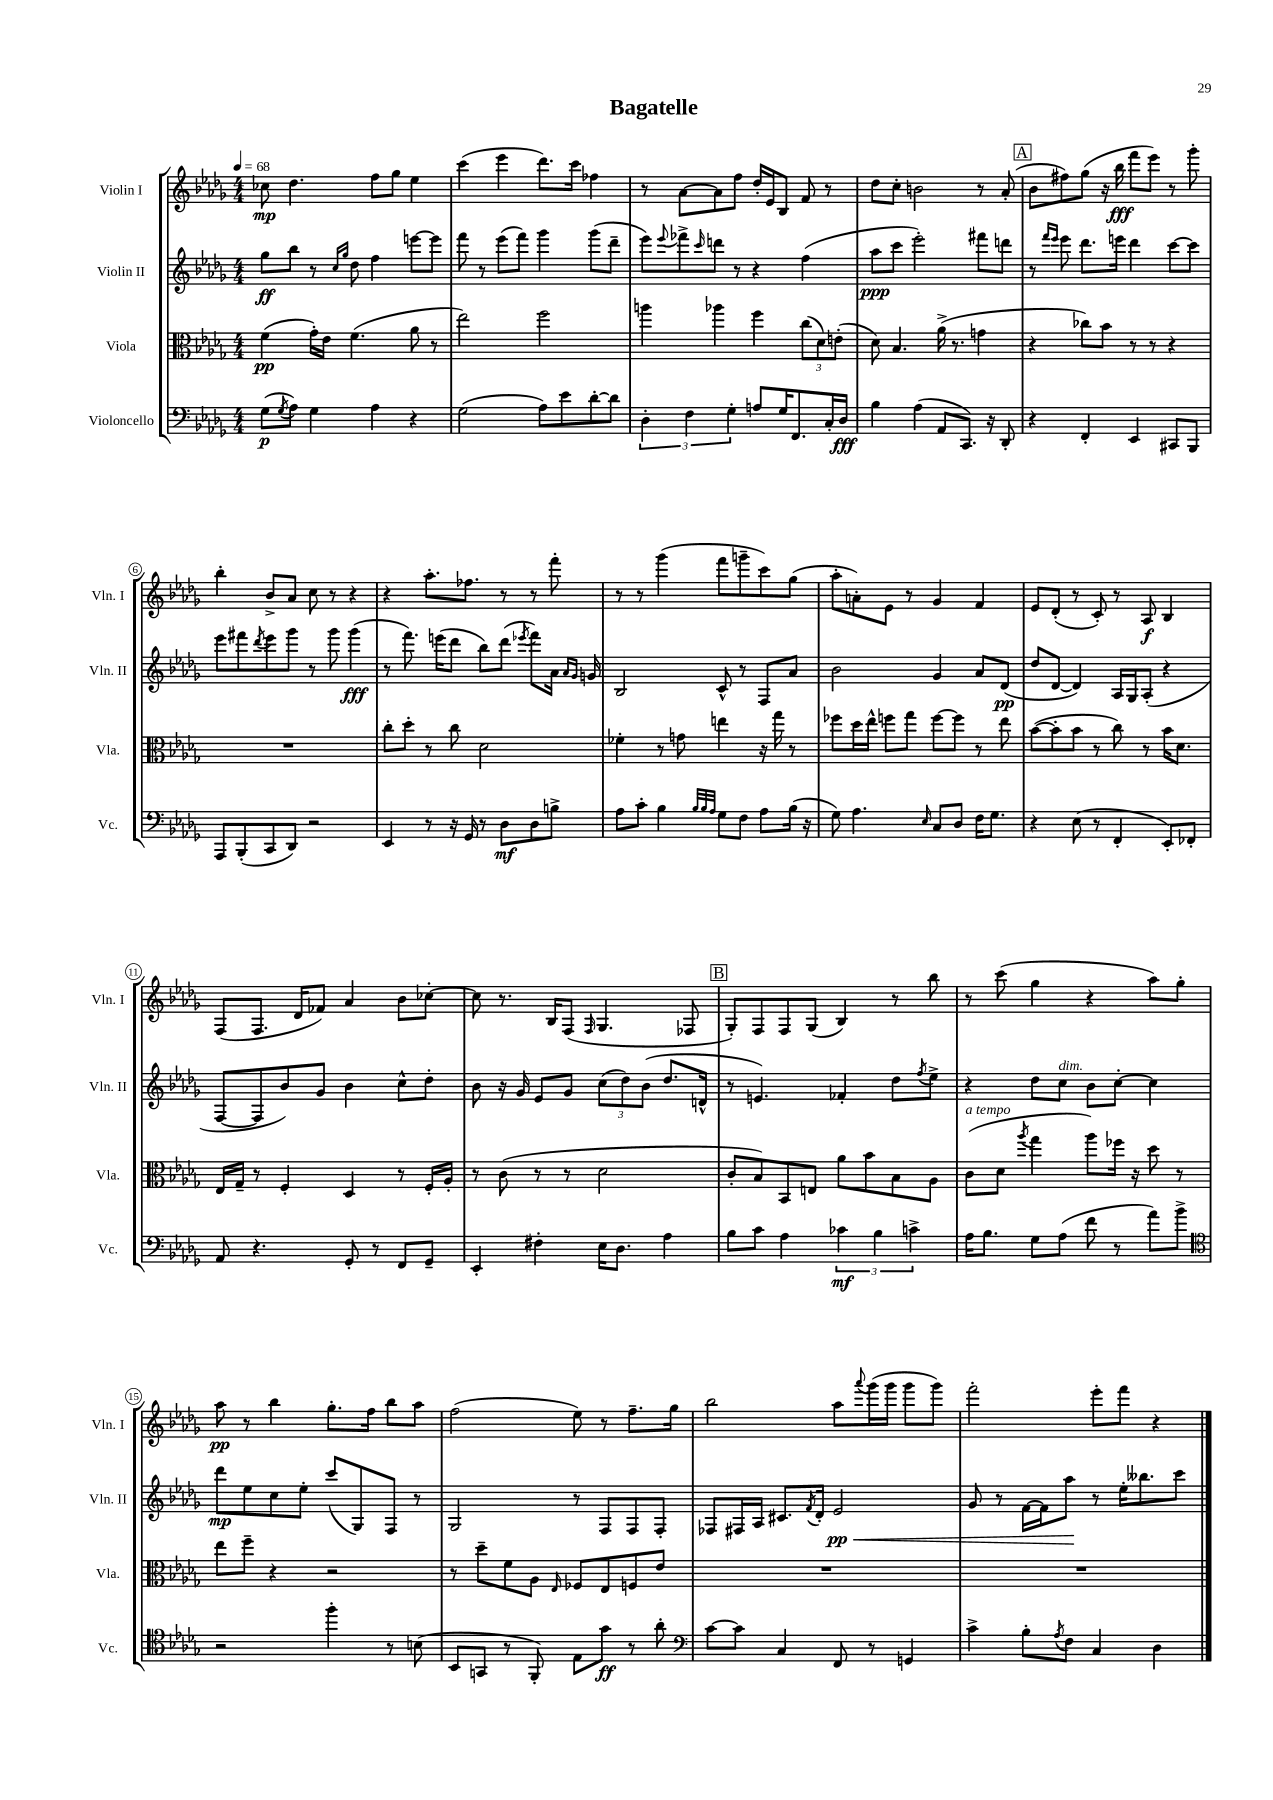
\header { title = "Bagatelle" }
<<
\new StaffGroup <<
\new Staff = "s0" \with { instrumentName = "Violin I" shortInstrumentName = "Vln. I" } {
    \clef treble \key des \major \numericTimeSignature \time 4/4 \tempo 4 = 68
    ces''8\mp des''4. f''8 ges''8 ees''4 |
    c'''4( ees'''4 des'''8.) c'''16 fes''4 |
    r8 aes'8~ aes'8 f''8 des''16-. ees'16 bes8 f'8 r8 |
    des''8 c''8-. b'2 r8 aes'8-.( |
    \mark \markup { \box "A" } bes'8 fis''8) ges''8( r16 bes''16\fff f'''8 ees'''8) r8 ges'''8-. |
    bes''4-. bes'8-> aes'8 c''8 r8 r4 |
    r4 aes''8.-. fes''8. r8 r8 f'''8-. |
    r8 r8 ges'''4( f'''8 g'''8-- c'''8) ges''8( |
    aes''8-. a'8-.) ees'8 r8 ges'4 f'4 |
    ees'8 des'8-.( r8 c'8-.) r8 aes8\f bes4 |
    f8( f8. des'16 fes'8) aes'4 bes'8 ces''8~-. |
    ces''8 r8. bes16 f8( \grace { f16 } ges4. fes8 |
    \mark \markup { \box "B" } ges8-.) f8 f8 ges8( bes4) r8 bes''8 |
    r8 c'''8( ges''4 r4 aes''8) ges''8-. |
    aes''8\pp r8 bes''4 ges''8.-. f''16 bes''8 aes''8 |
    f''2( ees''8) r8 f''8.-- ges''16 |
    bes''2 aes''8 \appoggiatura { aes'''8 } ges'''16( ges'''16 ges'''8 ges'''8) |
    f'''2-. ees'''8-. f'''8 r4 \bar "|." |
}
\new Staff = "s1" \with { instrumentName = "Violin II" shortInstrumentName = "Vln. II" } {
    \clef treble \key des \major \numericTimeSignature \time 4/4
    ges''8\ff bes''8 r8 \grace { c''16 ges''16 } des''8 f''4 e'''8~ e'''8 |
    f'''8 r8 ees'''8( f'''8) ges'''4 ges'''8( des'''8-- |
    ees'''8) \appoggiatura { ees'''8 } fes'''8-> \grace { c'''16 } d'''8 r8 r4 f''4( |
    aes''8\ppp c'''8 ees'''2-.) fis'''8 d'''8 |
    \mark \markup { \box "A" } r8 \grace { f'''16 ees'''16 } ees'''8 des'''8. e'''16 des'''4 c'''8~ c'''8 |
    ees'''8 fis'''8 \acciaccatura { des'''8 } ees'''8 ges'''8 r8 ges'''8 ges'''4\fff( |
    r8 f'''8.) e'''16( des'''8 bes''8) des'''8( \acciaccatura { ees'''8 } f'''8) aes'16 \grace { aes'16 ges'16 } g'16 |
    bes2 c'8-^ r8 f8 aes'8 |
    bes'2 ges'4 aes'8 des'8\pp( |
    des''8 des'8~ des'4) aes16 ges16 aes8-.( r4 |
    f8~ f8 bes'8) ges'8 bes'4 c''8-^ des''8-. |
    bes'8 r16 ges'16 ees'8 ges'8 \tuplet 3/2 { c''8( des''8) bes'8( } des''8. d'16-^ |
    \mark \markup { \box "B" } r8 e'4.) fes'4-. des''8 \acciaccatura { f''8 } ees''8-> |
    r4 des''8 c''8^\markup { \italic "dim." } bes'8 c''8~-. c''4 |
    des'''8\mp ees''8 c''8 ees''8-. c'''8( ges8) f8 r8 |
    ges2 r8 f8 f8 f8-. |
    fes8 fis16 aes16 cis'8. \acciaccatura { f'8 } des'16-. ees'2\pp\< |
    ges'8 r8 f'16~ f'16 aes''8\! r8 ees''16-. beses''8. c'''8 \bar "|." |
}
\new Staff = "s2" \with { instrumentName = "Viola" shortInstrumentName = "Vla." } {
    \clef alto \key des \major \numericTimeSignature \time 4/4
    f'4\pp( ges'16-.) ees'16 f'4.( aes'8 r8 |
    ees''2) f''2 |
    a''4 aes''4 f''4 \tuplet 3/2 { c''8( des'8) e'8-.( } |
    des'8) bes4. aes'16->( r8. g'4 |
    \mark \markup { \box "A" } r4 ces''8) bes'8 r8 r8 r4 |
    R1 |
    c''8-. des''8-. r8 c''8 des'2 |
    fes'4-. r8 g'8 e''4 r16 ges''16 r8 |
    fes''8 des''16 ees''16-^ f''8 ges''8 f''8~ f''8 r8 ees''8 |
    bes'8~( bes'8-. bes'8 r8 c''8) r8 bes'16 des'8. |
    ees16 ges16-- r8 f4-. des4 r8 f16-. aes16-. |
    r8 c'8( r8 r8 des'2 |
    \mark \markup { \box "B" } c'8-. bes8) bes,8 e8 aes'8 bes'8 bes8 aes8 |
    c'8^\markup { \italic "a tempo" }( des'8 \acciaccatura { aes''8 } ges''4 aes''8) fes''16 r16 des''8 r8 |
    ees''8 f''8-- r4 r2 |
    r8 des''8-- f'8 aes8 \grace { ees16 } fes8 ees8 f8 ees'8 |
    R1 |
    R1 \bar "|." |
}
\new Staff = "s3" \with { instrumentName = "Violoncello" shortInstrumentName = "Vc." } {
    \clef bass \key des \major \numericTimeSignature \time 4/4
    ges8\p( \acciaccatura { ges8 } aes8) ges4 aes4 r4 |
    ges2( aes8) ees'8 des'8~-. des'8 |
    \tuplet 3/2 { des4-. f4 ges4-. } a8 ges16 f,8. c16-. des16\fff |
    bes4 aes4( aes,8 c,8.) r16 des,8-. |
    \mark \markup { \box "A" } r4 f,4-. ees,4 cis,8 bes,,8 |
    aes,,8 bes,,8-.( c,8 des,8) r2 |
    ees,4 r8 r16 ges,16 r8 des8\mf des8 b8-> |
    aes8 c'8-. bes4 \grace { bes32 bes32 aes32 } ges8 f8 aes8 bes16( r16 |
    ges8) aes4. \grace { ees16 } c8 des8 f16 ges8. |
    r4 ees8( r8 f,4-. ees,8-.) fes,8-. |
    aes,8 r4. ges,8-. r8 f,8 ges,8-- |
    ees,4-. fis4-. ees16 des8. aes4 |
    \mark \markup { \box "B" } bes8 c'8 aes4 \tuplet 3/2 { ces'4\mf bes4 c'4-> } |
    aes16 bes8. ges8 aes8( f'8 r8 aes'8) bes'8-> |
    \clef tenor r2 f''4-. r8 b8( |
    bes,8 g,8 r8 f,8-.) ees8 ges'8\ff r8 aes'8-. |
    \clef bass c'8~ c'8 c4 f,8 r8 g,4 |
    c'4-> bes8-. \acciaccatura { aes8 } f8 c4 des4 \bar "|." |
}
>>
>>
\layout { \context { \Score \override BarNumber.stencil = #(make-stencil-circler 0.1 0.3 ly:text-interface::print) } }
